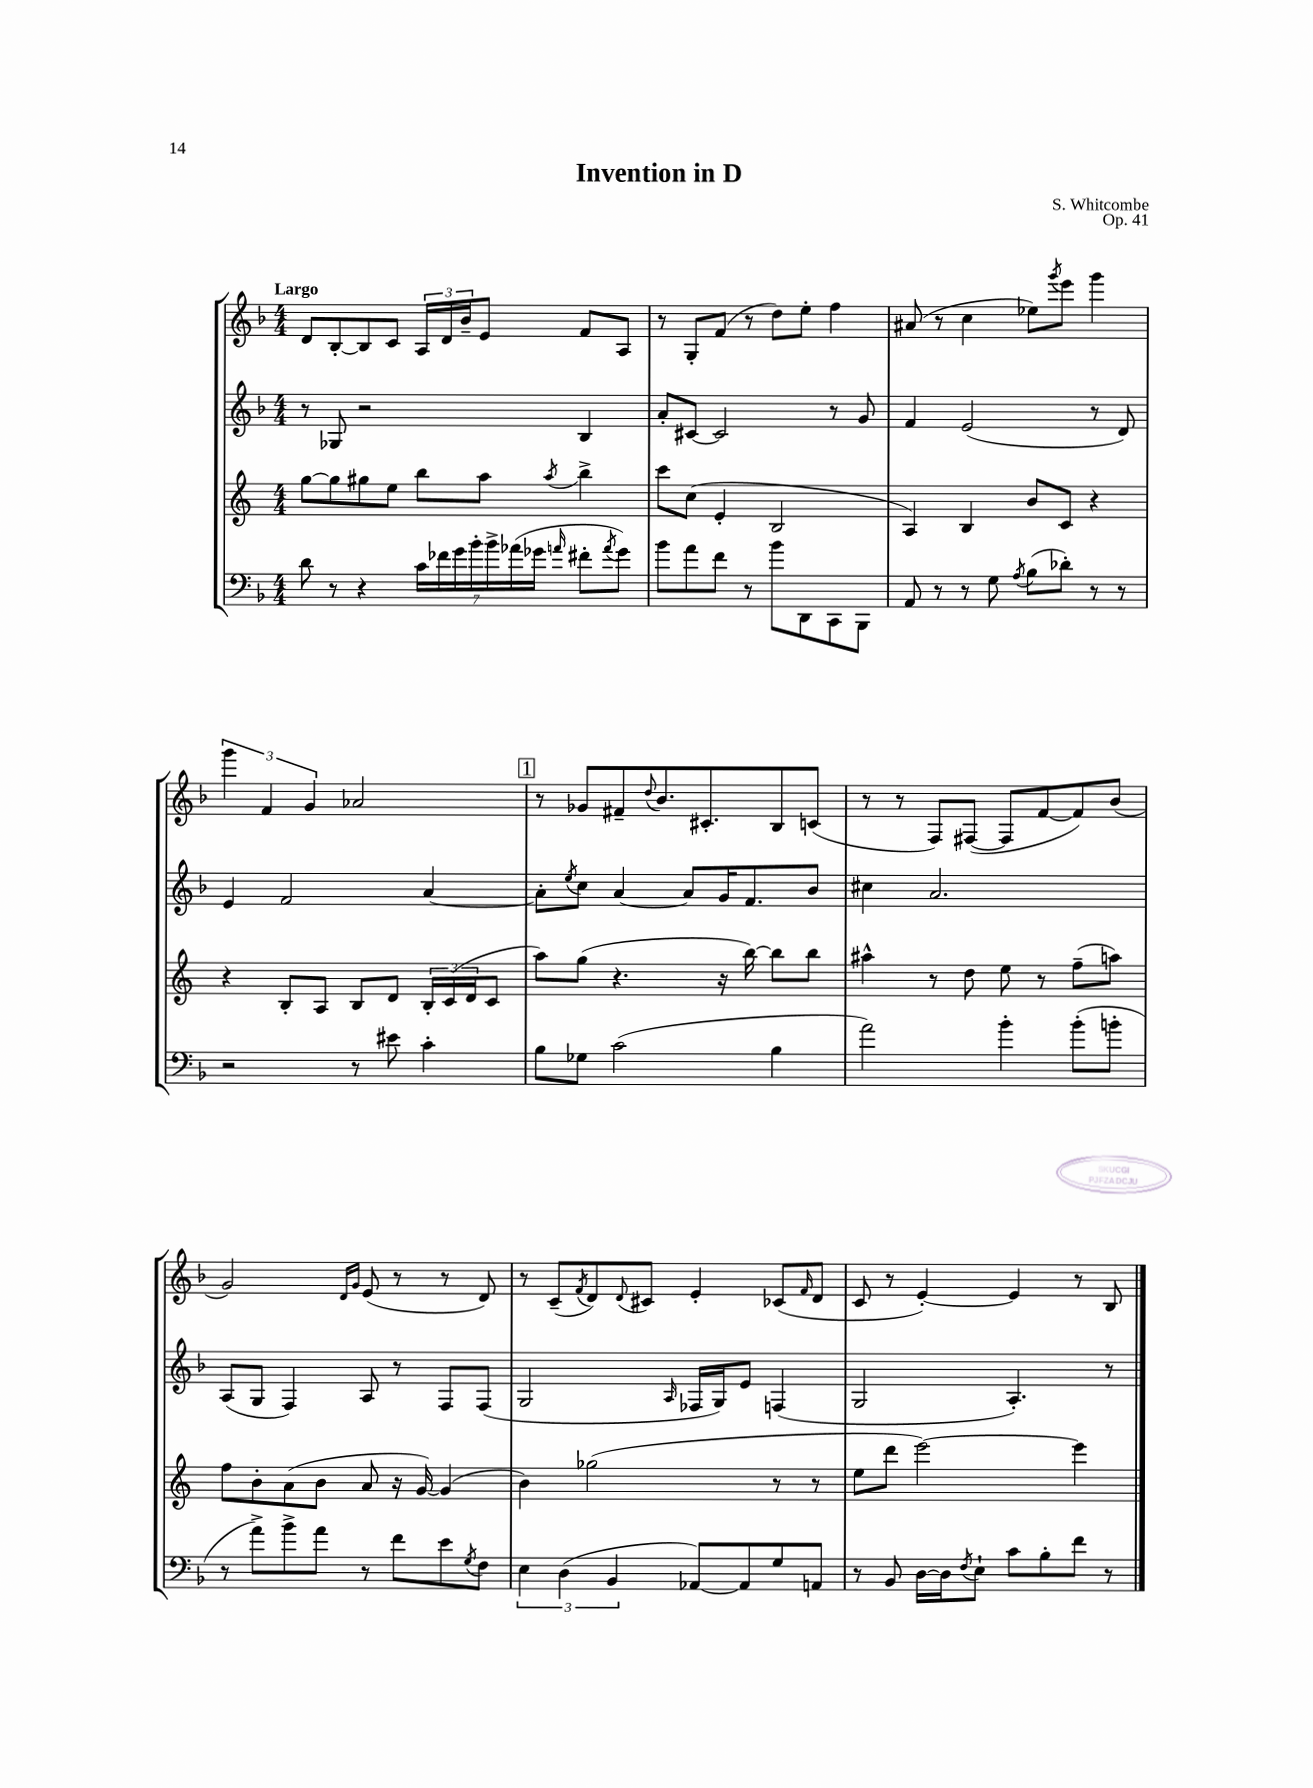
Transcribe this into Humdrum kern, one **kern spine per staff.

**kern	**kern	**kern	**kern
*staff4	*staff3	*staff2	*staff1
*clefF4	*clefG2	*clefG2	*clefG2
*k[b-]	*k[]	*k[b-]	*k[b-]
*M4/4	*M4/4	*M4/4	*M4/4
8d	[8gg	8r	8d
8r	8gg]	8G-	[8B-'
4r	8gg#	2r	8B-]
.	8ee	.	8c
28c	8bb	.	24A
28f-	.	.	.
.	.	.	24d
28g	.	.	.
.	.	.	24b-~
28b-'	.	.	.
.	8aa	.	8e
28b-^	.	.	.
(28a-	.	.	.
28g-	.	.	.
16qqa	8qaa	.	.
8f#'	4bb^	4B-	8f
8qa	.	.	.
8g-)	.	.	8A
=	=	=	=
8b-	8ccc	8a'	8r
8a	(8cc	[8c#	8G'
8f	4e'	2c#]	(8f
8r	.	.	8r
8b-	2B	.	8dd)
8DD	.	.	8ee'
8CC	.	8r	4ff
8BBB-	.	8g	.
=	=	=	=
8AA	4A)	4f	(8a#
8r	.	.	8r
8r	4B	(2e	4cc
8G	.	.	.
8qA	.	.	.
(8B-	8b	.	8ee-)
.	.	.	8qggg
8d-')	8c	.	8eee
8r	4r	8r	4ggg
8r	.	8d)	.
=	=	=	=
2r	4r	4e	6ggg
.	.	.	6f
.	8B'	2f	.
.	.	.	6g
.	8A	.	.
8r	8B	.	2a-
8e#	8d	.	.
4c'	24B'	[4a	.
.	(24c	.	.
.	24d	.	.
.	8c	.	.
=	=	=	=
8B-	8aa)	8a']	8r
.	.	8qee	.
8G-	(8gg	8cc	8g-
(2c	4.r	[4a	8f#~
.	.	.	8qqdd
.	.	.	8.b-
.	.	8a]	.
.	.	.	8.c#'
.	16r	16g	.
.	[16bb)	8.f	.
4B-	8bb]	.	8B-
.	8bb	8b-	(8c
=	=	=	=
2a)	4aa#^^	4cc#	8r
.	.	.	8r
.	8r	2.a	8F)
.	8dd	.	([8F#
4b-'	8ee	.	8F#]
.	8r	.	[8f
(8b-'	(8ff~	.	8f])
8b'	8aa)	.	(8b-
=	=	=	=
8r	8ff	(8A	2g)
8a^)	8b'	8G	.
8b-^	(8a	4F)	.
8a	8b	.	.
.	.	.	16qqd
.	.	.	16qqg
8r	8a	8A	(8e
8f	16r	8r	8r
.	[16g)	.	.
8e	(4g]	8F	8r
8qG	.	.	.
8F	.	(8F	8d)
=	=	=	=
6E	4b)	2G	8r
.	.	.	(8c~
(6D	.	.	.
.	.	.	8qf
.	(2gg-	.	8d)
6BB-	.	.	.
.	.	.	8qqd
.	.	.	8c#
.	.	16qqA	.
[8AA-)	.	16F-	4e'
.	.	16G)	.
8AA-]	.	8e	.
8G	8r	(4F	(8c-
.	.	.	16qqf
8AA	8r	.	8d
=	=	=	=
8r	8ee	2G	8c
8BB-	8ddd	.	8r
[16D	[2eee)	.	[4e')
16D]	.	.	.
8qF	.	.	.
8E`	.	.	.
8c	.	4.A')	4e]
8B-'	.	.	.
8f	4eee]	.	8r
8r	.	8r	8B-
==	==	==	==
*-	*-	*-	*-
